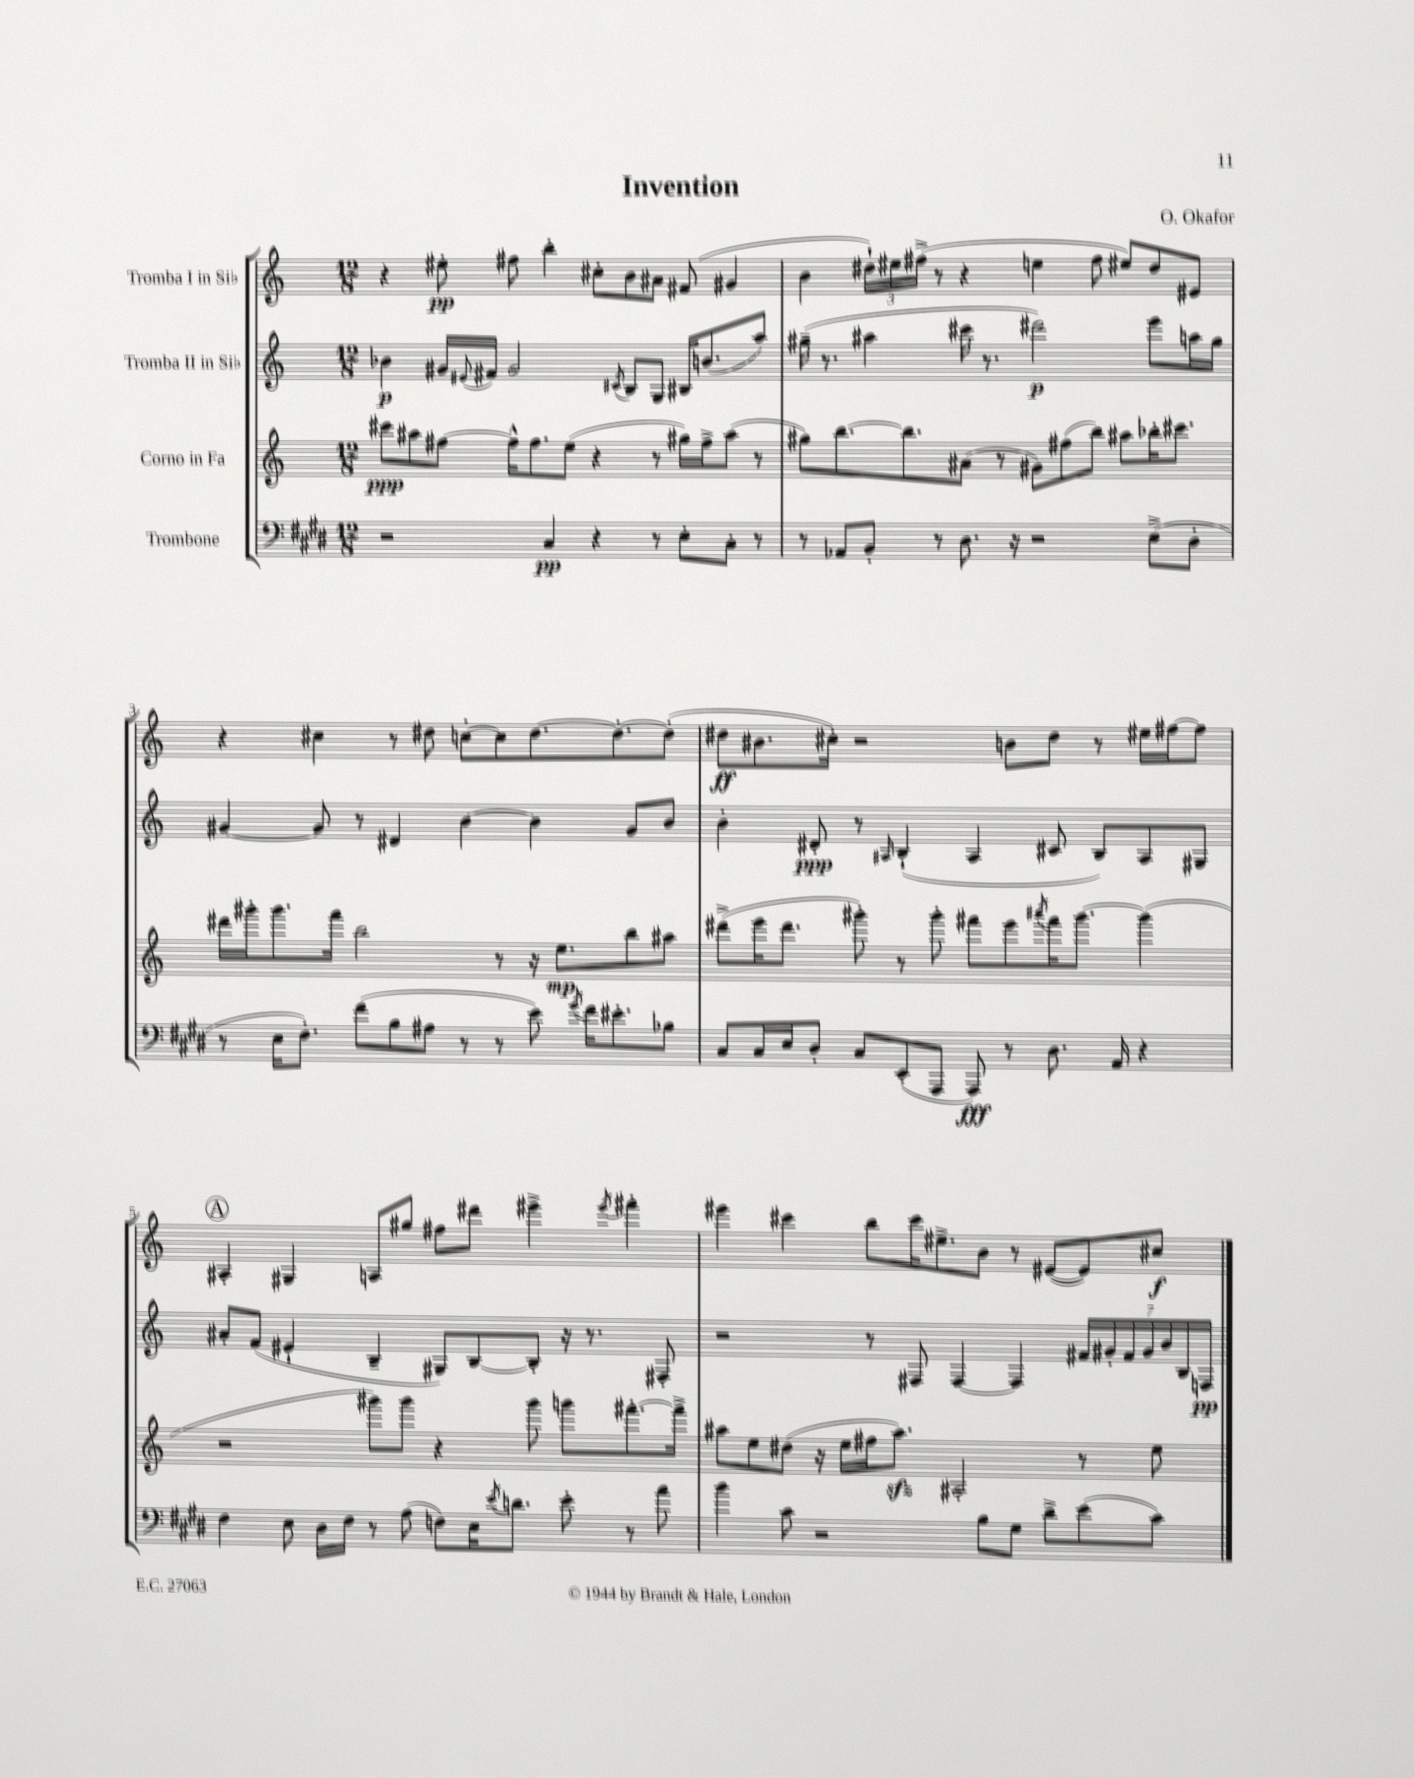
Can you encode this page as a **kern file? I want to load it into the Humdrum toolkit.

**kern	**dynam	**kern	**dynam	**kern	**dynam	**kern	**dynam
*part4	*part4	*part3	*part3	*part2	*part2	*part1	*part1
*staff4	*staff4	*staff3	*staff3	*staff2	*staff2	*staff1	*staff1
*I"Trombone	*	*I"Corno in Fa	*	*I"Tromba II in Si♭	*	*I"Tromba I in Si♭	*
*clefF4	*	*clefG2	*	*clefG2	*	*clefG2	*
*k[f#c#g#d#]	*	*k[]	*	*k[]	*	*k[]	*
*M12/8	*	*M12/8	*	*M12/8	*	*M12/8	*
=1	=1	=1	=1	=1	=1	=1	=1
2r	.	8ccc#X\L	ppp	4b-X\	p	4r	.
.	.	8aa#X\	.	.	.	.	.
.	.	[8ff#X\J	.	16g#X/LL	.	8ee#X'\	pp
.	.	.	.	8qqe#X/	.	.	.
.	.	.	.	16f#X/JJ	.	.	.
.	.	16ff#^^\KL]	.	2g#/	.	8ff#X\	.
.	.	8.ff#\	.	.	.	.	.
4C#/	pp	.	.	.	.	4bb'\	.
.	.	(8ee\J	.	.	.	.	.
4r	.	4r	.	.	.	8cc#X'\L	.
.	.	.	.	8qc#X/	.	.	.
.	.	.	.	8B/L	.	8b\	.
8r	.	8r	.	8G/J	.	8a#X\J	.
8E'\L	.	16gg#X\LL)	.	16B#X/KL	.	(8f#X/	.
.	.	16ff#^\J	.	(8.bn/	.	.	.
8C#'\J	.	(8aa#\J	.	.	.	4g#X/	.
8r	.	8r	.	8aa/J)	.	.	.
=2	=2	=2	=2	=2	=2	=2	=2
8r	.	8gg#X\L)	.	(16gg#X~\	.	4b\	.
.	.	.	.	8.r	.	.	.
8AA-X/L	.	[8.bb\	.	.	.	.	.
8BB'/J	.	.	.	4aa#X\	.	24dd#X`\LL)	.
.	.	.	.	.	.	24ee#X\	.
.	.	8.bb\]	.	.	.	.	.
.	.	.	.	.	.	(24ff#X^\JJ	.
8r	.	.	.	.	.	8r	.
8.D#\	.	(8a#X\J	.	16ccc#X\	.	4r	.
.	.	.	.	8.r	.	.	.
.	.	8r	.	.	.	.	.
16r	.	.	.	.	.	.	.
2r	.	8g#X\L)	.	2ddd#X\)	p	4een\	.
.	.	(8ff#X\	.	.	.	.	.
.	.	8bb\J)	.	.	.	8ff#\	.
.	.	8aa#X\L	.	.	.	8ee#X/L)	.
(8E^\L	.	16bb-X'\K	.	8eee\L	.	8dd#/	.
.	.	8.ccc#X\J	.	.	.	.	.
8D#'\J	.	.	.	16aan\L	.	8e#X/J	.
.	.	.	.	16gg#\JJ	.	.	.
!!LO:LB:g=z
=3	=3	=3	=3	=3	=3	=3	=3
8r	.	16ddd#X\LL	.	[4g#X/	.	4r	.
.	.	16ggg#X'\J	.	.	.	.	.
16E\KL	.	8.ggg#\	.	.	.	.	.
8.F#'\J)	.	.	.	.	.	.	.
.	.	.	.	8g#/]	.	4cc#X\	.
.	.	16fff\Jk	.	.	.	.	.
(8f#\L	.	2bb\	.	8r	.	.	.
8B\	.	.	.	4d#X/	.	8r	.
8A#X\J	.	.	.	.	.	8dd#X\	.
8r	.	.	.	[4b\	.	[8ccn'\L	.
8r	.	8r	.	.	.	8cc\]	.
8e\)	.	16r	.	4b\]	.	[8.dd#\	.
.	.	8.ee\L	mp	.	.	.	.
8qg#/	.	.	.	.	.	.	.
16f#\KL	.	.	.	.	.	.	.
8.e#X'\	.	.	.	.	.	8.dd#'\_	.
.	.	8bb\	.	8g#/L	.	.	.
8B-X\J	.	8aa#X\J	.	8b/J	.	(8dd#'\J]	.
=4	=4	=4	=4	=4	=4	=4	=4
8C#/L	.	(8ddd#X^\L	.	4b'\	.	8dd#X\L	ff
16C#/L	.	16eee\K	.	.	.	8.b#X\	.
16E/J	.	8.ddd#\J	.	.	.	.	.
8D#'/J	.	.	.	8d#X'/	ppp	.	.
.	.	.	.	.	.	16cc#X'\Jk)	.
8C#/L	.	8ggg#X'\)	.	8r	.	2r	.
.	.	.	.	16qqA#X/	.	.	.
(8EE'/	.	8r	.	(4B`/	.	.	.
8AAA/J	.	8ggg#'\	.	.	.	.	.
8AAA/)	fff	8fff#X\L	.	4A#/	.	.	.
8r	.	8eee\	.	.	.	8bn\L	.
.	.	8qaaa#X/	.	.	.	.	.
8.D#\	.	16fff#\K	.	8c#X/	.	8dd#\J	.
.	.	[8.ggg#\J	.	.	.	.	.
.	.	.	.	8B/L)	.	8r	.
16AA/	.	.	.	.	.	.	.
4r	.	(4ggg#\]	.	8A#/	.	16ee#X\LL	.
.	.	.	.	.	.	[16ff#X\J	.
.	.	.	.	8G#X/J	.	8ff#\J]	.
!!LO:LB:g=z
!!LO:REH:place=s1:t=A
=5	=5	=5	=5	=5	=5	=5	=5
4F#\	.	2r	.	8a#X'/L	.	4A#X'/	.
.	.	.	.	(8f/J	.	.	.
8E\	.	.	.	4e#X`/	.	4G#X/	.
16D#\LL	.	.	.	.	.	.	.
16F#\JJ	.	.	.	.	.	.	.
8r	.	8ggg#X\L)	.	4B~/	.	8An/L	.
(8A\	.	8ggg#\J	.	.	.	8gg#X/J	.
8Fn\L)	.	4r	.	8G#X/L)	.	8ff#X\L	.
16E\K	.	.	.	[8B/	.	8ddd#X\J	.
8qe/	.	.	.	.	.	.	.
8.dn\J	.	.	.	.	.	.	.
.	.	8ggg#\	.	8B'/J]	.	4eee#X^\	.
8e'\	.	8gggn\L	.	16r	.	.	.
.	.	.	.	8.r	.	.	.
.	.	.	.	.	.	8qeee#/	.
8r	.	[8.fff#X'\	.	.	.	4fff#X'\	.
8a\	.	.	.	8F#X'/	.	.	.
.	.	16fff#^\Jk]	.	.	.	.	.
=6	=6	=6	=6	=6	=6	=6	=6
4b\	.	8aa#X\L	.	2r	.	4eee#X\	.
.	.	8ee\	.	.	.	.	.
8c#\	.	(8dd#X\J	.	.	.	4ccc#X\	.
2r	.	16r	.	.	.	.	.
.	.	16ee\LL	.	.	.	.	.
.	.	16ff#X\J	.	8r	.	8bb\L	.
.	.	8.aa#zz\J)	.	.	.	.	.
.	.	.	.	8F#X/	.	16ccc#\K	.
.	.	.	.	.	.	8.ee#X^\	.
.	.	2A#X'/	.	[4F#/	.	.	.
8B\L	.	.	.	.	.	8b\J	.
8G#\J	.	.	.	4F#/]	.	8r	.
8d#^\L	.	.	.	.	.	([8e#X/L	.
(8e\	.	8r	.	28f#X/LL	.	8e#/])	.
.	.	.	.	28g#X'/	.	.	.
.	.	.	.	28f#/	.	.	.
.	.	.	.	28g#/	.	.	.
8c#\J)	.	8ee\	.	.	.	8cc#X/J	f
.	.	.	.	28b/	.	.	.
.	.	.	.	28B/	.	.	.
.	.	.	.	28Fn/JJ	pp	.	.
==	==	==	==	==	==	==	==
*-	*-	*-	*-	*-	*-	*-	*-
